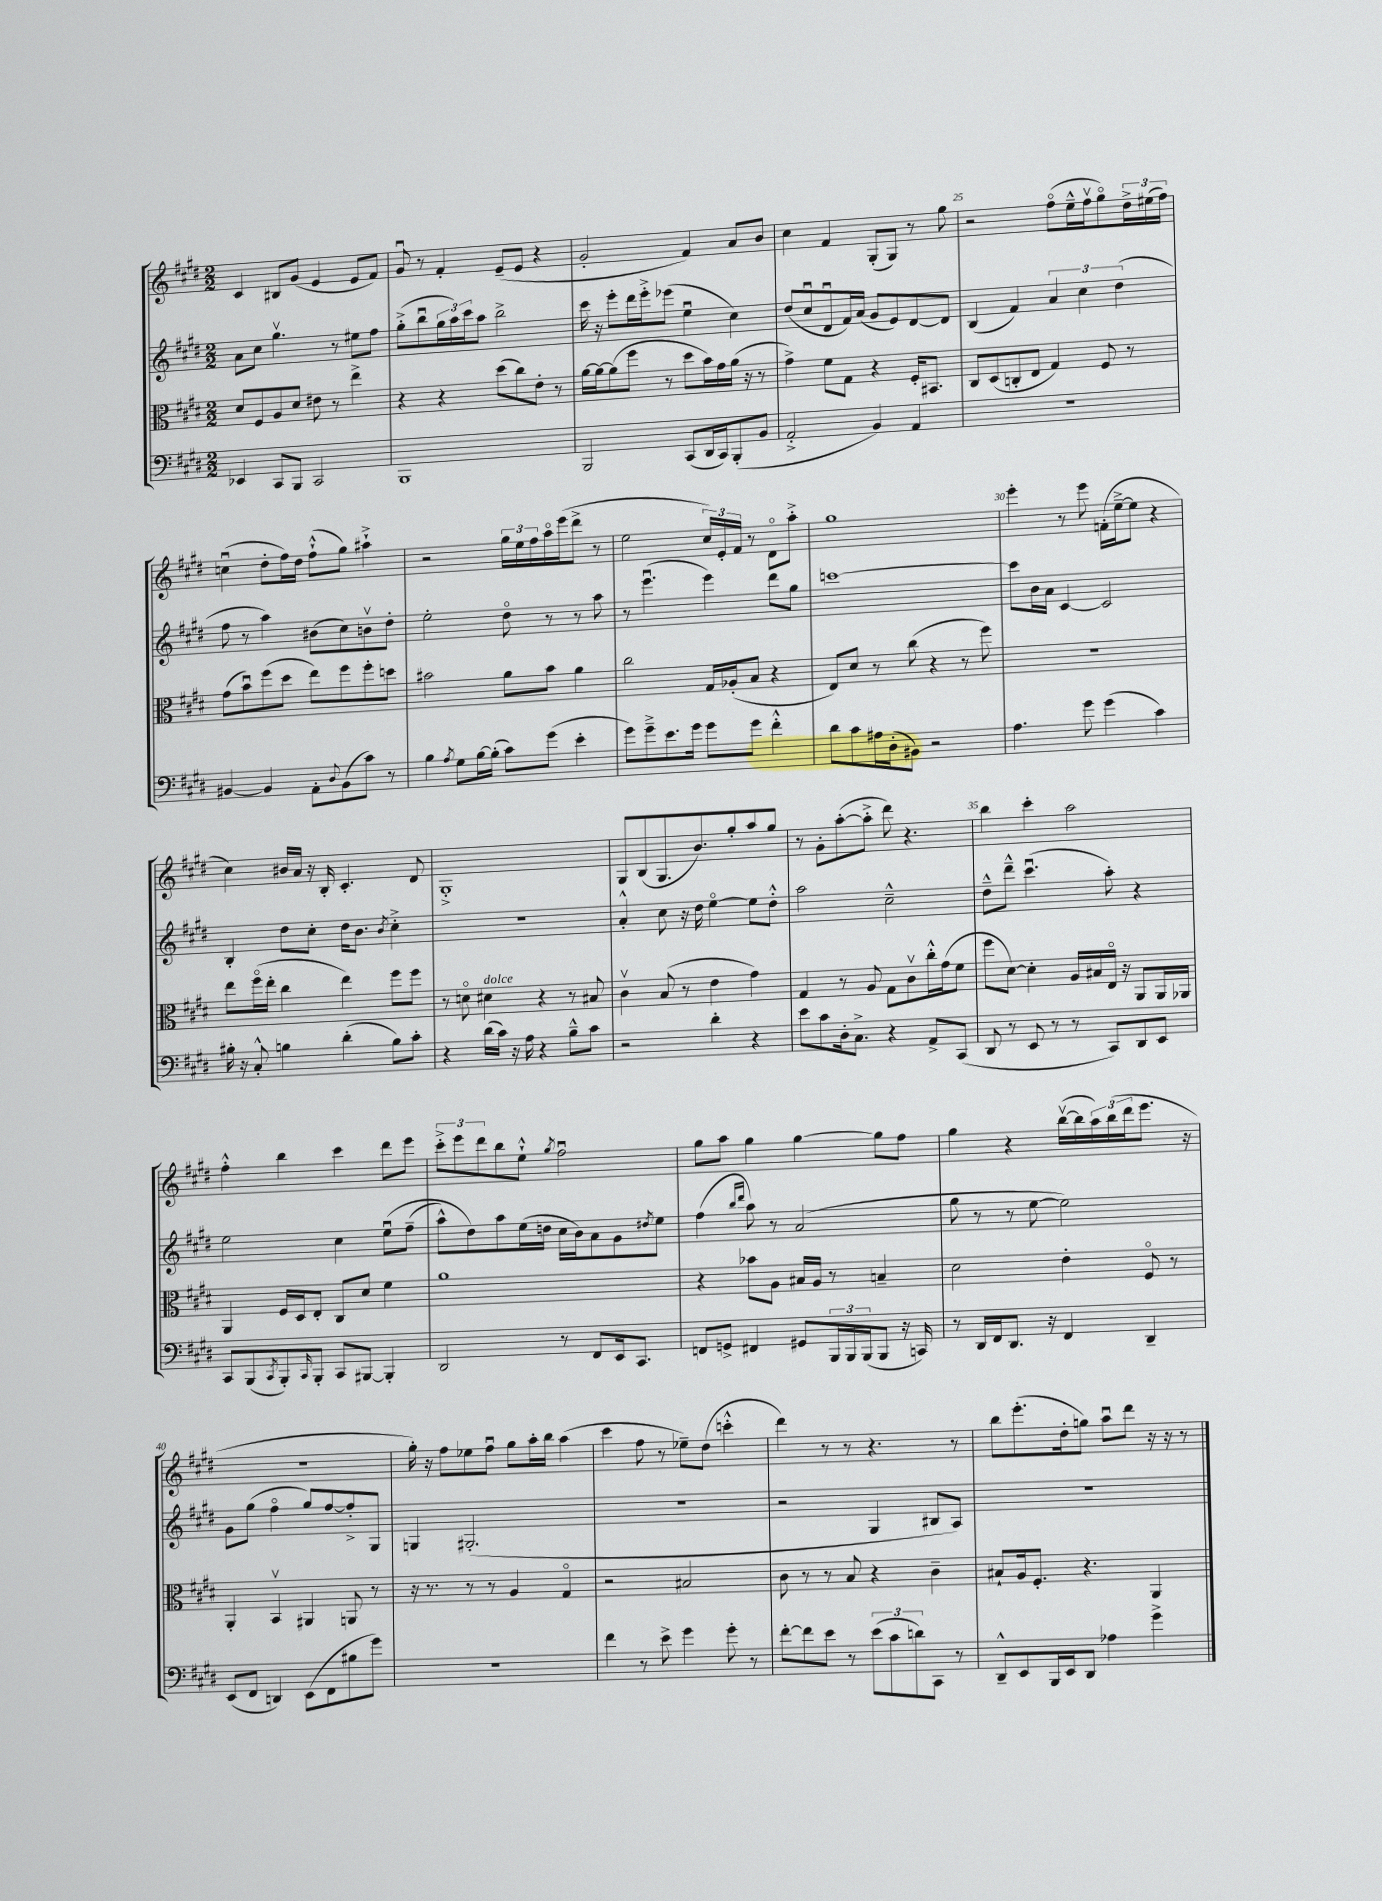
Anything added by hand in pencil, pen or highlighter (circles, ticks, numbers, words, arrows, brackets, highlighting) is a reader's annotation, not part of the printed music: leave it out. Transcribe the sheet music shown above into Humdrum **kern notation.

**kern	**kern	**kern	**kern
*part4	*part3	*part2	*part1
*staff4	*staff3	*staff2	*staff1
*clefF4	*clefC3	*clefG2	*clefG2
*k[f#c#g#d#]	*k[f#c#g#d#]	*k[f#c#g#d#]	*k[f#c#g#d#]
*M2/2	*M2/2	*M2/2	*M2/2
=21	=21	=21	=21
4EE-X/	8d#/L	8a\L	4c#/
.	8F#/	8cc#\J	.
8CC#/L	8A/	4.gg#v\	8B#X/L
8BBB/J	8d#/J	.	(8g#/J
2CC#/	8e#X\	.	4e/
.	8r	8r	.
.	4ee^\	8ee#X\L	8e/L
.	.	8ff#\J	8f#/J)
=22	=22	=22	=22
1BBB	4r	(8gg#'^\L	8g#u/
.	.	8bbu\	8r
.	4r	24gg#\L	4f#'/
.	.	24aa\)	.
.	.	24ccc#\J	.
.	.	8aa\J	.
.	(8dd#\L	2bb^\	(8e~/L
.	8cc#\)	.	8e/J
.	8e'\J	.	4r
.	8r	.	.
=23	=23	=23	=23
2BBB/	[16a\LL	16ccc#\	2g#'/
.	16a\J_	16r	.
.	(8a\]	8eee'\L	.
.	8ff#\J	16ddd#\L	.
.	.	16eee'^\J	.
.	8r	(8eee-X\J	.
(8CC#/L	8dd#\L	4eeu\	4f#/)
16DD#/L	16b\L)	.	.
16CC#/J)	16g#\	.	.
(8BBB'/	(16a\JJ	4cc#\)	8a/L
.	16r	.	.
8BB/J	8r	.	8b/J
=24	=24	=24	=24
2AA'^/	4g#^\)	(8dd#/L	4cc#\
.	.	8cc#u/	.
.	8f#\L	8d#u/	4f#/
.	8G#\J	16f#/L)	.
.	.	(16a/JJ	.
4BB/)	4r	8g#/L	(8G#'/L
.	.	8e/)	8G#/J)
4AA/	16F#'/KL	[8d#/	8r
.	8.BB#X/J	.	.
.	.	8d#/J]	8gg#\
=25	=25	=25	=25
1r	8C#/L	(4B/	2r
.	(8D#/	.	.
.	8Cn'/	4f#/)	.
.	8E/J	.	.
.	4G#/)	6a/	(8ff#\L
.	.	.	16ee~^^\L
.	.	6cc#\	.
.	.	.	16ff#v\J
.	8F#/	.	8gg#\)
.	.	(6dd#\	.
.	8r	.	24dd#^\L
.	.	.	(24ee#X\
.	.	.	24ff#\JJ)
!!LO:LB:g=z
=26	=26	=26	=26
[4BB#X/	(8g#\L	8ff#\	(4ccnu\
.	8bu\)	8r	.
4BB#/]	(8ff#\	4aa\)	8dd#'\L
.	8dd#\J	.	16ff#\L)
.	.	.	16dd#\JJ
8AA'\L	8ee\L)	(8b#X\L	(8ff#`^^\L
8qqD#/	.	.	.
(8BB#\	8ff#\	8cc#\)	8gg#\J)
8c#\J)	8ff#'\	8bnv\	4aa#X`^\
8r	8ddn\J	8dd#'\J	.
=27	=27	=27	=27
4B\	2b#X\	2ee'\	2r
8qA/	.	.	.
8G#\L	.	.	.
[16B\L	.	.	.
(16B'\JJ]	.	.	.
8c#\L)	8a\L	8dd#\	24gg#\LL
.	.	.	24ee\
.	.	.	24ff#\
(8g#\J	8b#\J	8r	16aa\
.	.	.	(16eee\J
4e'\	4a\	8r	8ddd#^\J
.	.	8aa\	8r
=28	=28	=28	=28
8g#\L)	2cc#\	8r	2ee\
8g#~^\	.	(4.eeeu\	.
8.e\	.	.	.
16g#\Jk	.	.	.
8g#\L	16G#/LL	4eee\)	24cc#/LL)
.	.	.	24e'/
.	(16A-X'/J	.	.
.	.	.	24f#/JJ
8g#\J	8B/J	.	8r
4f#'^^\	4r	8ddd#\L	8d#\L
.	.	8gg#\J	8aa'^\J
=29	=29	=29	=29
8d#\L	8E/L)	[1cccn	1gg#
8c#\	8d#/J	.	.
16A#X\L	8r	.	.
(16D#'\J	.	.	.
8BB#X\J)	(8cc#\	.	.
2r	4r	.	.
.	8r	.	.
.	8ff#\)	.	.
=30	=30	=30	=30
4.A\	1r	8ccc\L]	4eee'\
.	.	16b\L	.
.	.	16a\JJ	.
.	.	[4c#/	8r
8g#\	.	.	8eee\
(4g#\	.	2c#/]	(16fn'\LL
.	.	.	[16ee~^\J
.	.	.	8ee\J]
4c#\)	.	.	4r
!!LO:LB:g=z
=31	=31	=31	=31
16B#X'\	8ee\L	4B'/	4cc#\)
16r	.	.	.
8C#'^^/	(16ff#\L	.	.
.	16ee'\JJ	.	.
4Bn\	4cc#\	8dd#\L	16b#X/LL
.	.	.	16a/JJ
.	.	8cc#'\J	16r
.	.	.	16B'/
(4d#'\	4ee\)	16dd#\KL	4.c#'/
.	.	8.b\J	.
.	.	8qb/	.
8B\L)	8ff#\L	4cc#'^\	.
8c#'\J	8ff#\J	.	8d#/
=32	=32	=32	=32
4r	8r	1r	1G#'^
.	8dn\	.	.
!	!LO:TX:a:i:t=dolce	!	!
(16d#\LL	4d#X\	.	.
16c#\JJ)	.	.	.
16r	.	.	.
16A\	.	.	.
4r	4r	.	.
8B~^^\L	8r	.	.
8c#\J	8B#X/	.	.
=33	=33	=33	=33
2r	4c#v\	4a'^^/	8G#/L
.	.	.	(8B/
.	(8B/	8cc#\	8.G#/
.	8r	16r	.
.	.	16dd#\	8.b/)
4d#'\	4e\	[4ee\	.
.	.	.	8gg#'/
4r	4g#\)	8ee\L]	8aa/
.	.	8dd#'^^\J	8gg#/J
=34	=34	=34	=34
8e\L	4G#/	2aa\	8r
8c#\	.	.	8g#'\L
16D#'\k	8r	.	([8aa'\
8.C#^\J	.	.	.
.	8A/	.	8aa'^\J]
4r	8G#\L	2cc#~^^\	8ddd#\)
.	8c#v\	.	4.r
8AA^/L	16cc#'^^\L	.	.
.	(16g#\J	.	.
(8CC#/J	8f#\J	.	.
=35	=35	=35	=35
8DD#/	8ff#\L	8dd#~^^\L	4bb\
8r	[8d#\J)	8ddd#~^^\J	.
8EE/	4d#'\]	(4.ccc#u\	4ccc#'\
8r	.	.	.
8r	16A/LL	.	2aa\
.	16B#X/	.	.
8CC#/L)	16E/JJ	8aa'\)	.
.	16r	.	.
8DD#/	8AA/L	4r	.
8EE/J	16AA/L	.	.
.	16AA-X/JJ	.	.
!!LO:LB:g=z
=36	=36	=36	=36
8CC#/L	4AA/	2ee\	4ff#'^^\
(8BBB/	.	.	.
8qCC#/	.	.	.
8BBB'/)	16F#/LL	.	4bb\
.	16D#/J	.	.
16qqCC#/	.	.	.
8BBB'/J	8E'/J	.	.
8CC#/L	8C#/L	4cc#\	4ccc#\
[8BBB#X/J	8d#/J	.	.
4BBB#'/]	4f#\	(8eeu\L	8ddd#\L
.	.	(8ff#~\J	8eee\J
=37	=37	=37	=37
2DD#/	1a	8aa^^\L)	12ccc#'^\L
.	.	.	12eee\
.	.	8dd#\)	.
.	.	.	12ddd#\
.	.	8aa\	8bb\
.	.	(16ee\L	8ee`^^\J
.	.	16ddn\JJ	.
.	.	.	8qgg#/
8r	.	16cc#\LL	2ff#u\
.	.	16b\J)	.
8FF#/L	.	8a\	.
16EE/k	.	8g#\	.
8.CC#/J	.	.	.
.	.	8qdd#X/	.
.	.	8ee\J	.
=38	=38	=38	=38
8FFn/L	4r	(4ff#\	8gg#\L
8GGn^/J	.	.	8aa\J
.	.	16qqbb/LL	.
.	.	16qqddd#/JJ	.
4FF#X/	8b-X\L	8aa\)	4gg#\
.	8A\J	8r	.
8GG#X/L	16B#X/LL	(2a/	[4gg#\
.	16A/JJ	.	.
24BBB/L	8r	.	.
24BBB/	.	.	.
(24BBB/J	.	.	.
8BBB/J	4Bn~/	.	8gg#\L]
16r	.	.	8ff#\J
16CCn/)	.	.	.
=39	=39	=39	=39
8r	2d#\	8gg#\	4gg#\
16DD#/LL	.	8r	.
16FF#/J	.	.	.
8.DD#/J	.	8r	4r
.	.	[8ee\	.
16r	.	.	.
4FF#/	4e'\	2ee\])	([16bbv\LL
.	.	.	16bb\]
.	.	.	24aa\)
.	.	.	(24bb\
.	.	.	24ddd#\J
4DD#~/	8F#/	.	8.eee\J
.	8r	.	.
.	.	.	16r
!!LO:LB:g=z
=40	=40	=40	=40
(8EE/L	4AA'/	8g#\L	1r
8FF#/J	.	(8gg#\J	.
4DDn/)	4BBv/	4ff#\	.
(8EE\L	4AA#X/	8gg#/L)	.
8FF#\	.	[8ff#/	.
8B#X\	8AAn/	8ff#'^/]	.
8g#\J)	8r	8G#/J	.
=41	=41	=41	=41
1r	16r	4Gn/	16gg#'\)
.	8.r	.	16r
.	.	.	8ff#\L
.	8r	(2.G#X'/	8ee-X\
.	8r	.	8ff#u\J
.	4A/	.	8gg#\L
.	.	.	16aa'\L
.	.	.	16bb\JJ
.	4G#/	.	(4aa\
=42	=42	=42	=42
4f#\	2r	1r	4ccc#\
8r	.	.	8ff#\
8e^\	.	.	8r
4g#\	2B#X/	.	8ee-X~\L)
.	.	.	(8dd#\J
8g#'\	.	.	4cccn'^^\
8r	.	.	.
=43	=43	=43	=43
[8f#'\L	8c#\	2r	4ddd#\)
8f#\]	8r	.	.
8e\J	8r	.	8r
8r	8B/	.	8r
(12e\L	4r	4G#/	4.r
12c#\	.	.	.
12dn\)	.	.	.
8CC#\J	4c#~\	8B#X/L	.
8r	.	8A/J)	8r
=44	=44	=44	=44
8DD#~^^/L	8B#X`/L	1r	8bb\L
8EE/	16A/k	.	(8.eee'\
.	8.F#'/J	.	.
16BBB/L	.	.	.
16EE/J	.	.	16dd#'\k
8DD#/J	4.r	.	8ggn\J)
4A-X\	.	.	8aau\L
.	.	.	8ddd#\J
4g#^\	4AA/	.	16r
.	.	.	16r
.	.	.	8r
==	==	==	==
*-	*-	*-	*-
